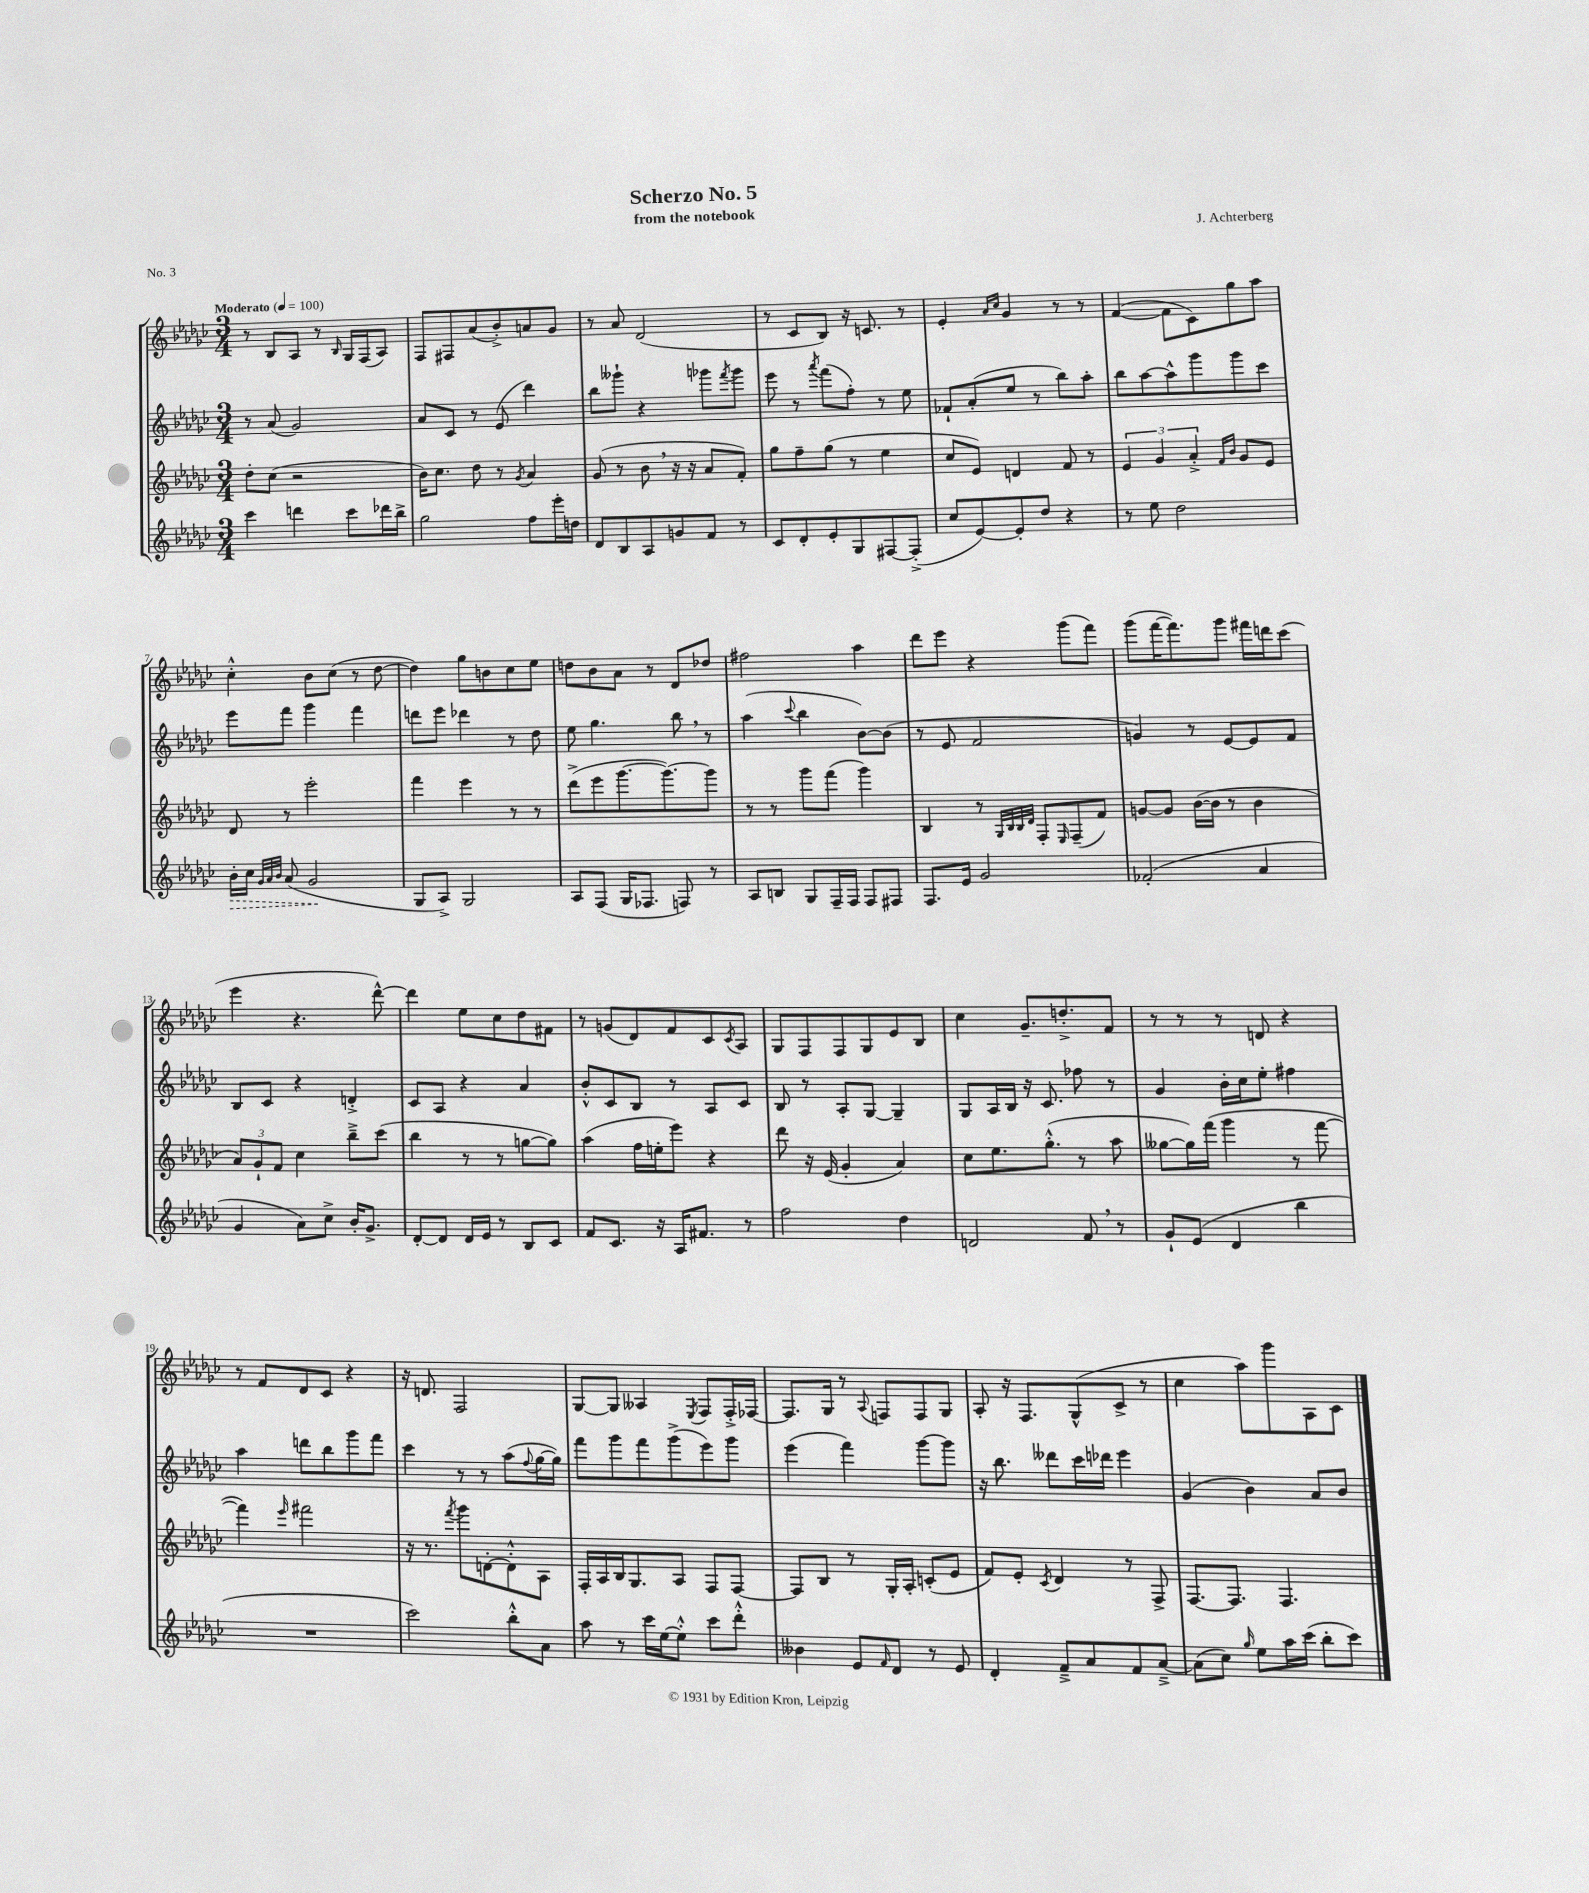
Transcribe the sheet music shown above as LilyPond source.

\header { title = "Scherzo No. 5" composer = "J. Achterberg" subtitle = "from the notebook" piece = "No. 3" }
<<
\new StaffGroup <<
\new Staff = "s0" {
    \clef treble \key ges \major \numericTimeSignature \time 3/4 \tempo "Moderato" 4 = 100
    r8 bes8 aes8 r8 \grace { bes16 } ges16 f16( aes8) |
    f8 fis8 aes'8( bes'8-.->) a'8 ges'8 |
    r8 aes'8 des'2( |
    r8 ces'8 bes8) r16 c'8. r8 |
    ees'4-. \grace { aes'16 ces''16 } ges'4 r8 r8 |
    f'4~( f'8 ces'8) ges''8 aes''8 |
    ces''4-.-^ bes'8 ces''8( r8 des''8~ |
    des''4) ges''8 b'8 ces''8 ees''8 |
    d''8 bes'8 aes'8 r8 des'8 des''8 |
    fis''2 aes''4 |
    des'''8 ees'''8 r4 ges'''8( f'''8) |
    ges'''8( f'''16~ f'''8.) ges'''8 fis'''16 d'''16 ces'''8( |
    ees'''4 r4. des'''8~-^) |
    des'''4 ees''8 ces''8 des''8 fis'8 |
    r8 g'8( des'8) f'8 ces'8 \acciaccatura { ces'8 } aes8 |
    ges8 f8 f8 ges8 ees'8 bes8 |
    ces''4 ges'8.-- d''8.-.-> f'8 |
    r8 r8 r8 d'8 r4 |
    r8 f'8 des'8 ces'8 r4 |
    r16 d'8. f2 |
    ges8~ ges8 aeses4 \acciaccatura { ees8 } f8 f16-.-> fes16~ |
    fes8. ges16 r8 \appoggiatura { aes8 } f8 f8 ges8 |
    aes8-. r16 f8. ges8-^( ces'8-> r8 |
    ces''4 aes''8) ges'''8 aes8 ces'8 \bar "|." |
}
\new Staff = "s1" {
    \clef treble \key ges \major \numericTimeSignature \time 3/4
    r8 aes'8( ges'2) |
    aes'8 ces'8 r8 ees'8( des'''4) |
    bes''8 geses'''8-! r4 ges'''8 \acciaccatura { f'''8 } ges'''8 |
    ees'''8 r8 \acciaccatura { aes'''8 } f'''8( f''8-.) r8 ees''8 |
    fes'8-! aes'8-.( ees''8 r8 bes''8) aes''8-. |
    bes''8 aes''8~ aes''8-^ ges'''8 ges'''8 ces'''8 |
    ees'''8 f'''8 ges'''4 f'''4 |
    d'''8 ees'''8 des'''4 r8 des''8 |
    ees''8 ges''4. bes''8 \breathe r8 |
    aes''4( \appoggiatura { ces'''8 } bes''4 bes'8~) bes'8( |
    r8 ees'8 f'2 |
    g'4) r8 ees'8~ ees'8 f'8 |
    bes8 ces'8 r4 d'4-.-> |
    ces'8 aes8 r4 aes'4 |
    bes'8-.-^ ces'8 bes8 r8 aes8 ces'8 |
    bes8 r8 aes8-. ges8~ ges4-- |
    ges8 aes16 bes16 r16 ces'8. fes''8 r8 |
    ges'4 bes'16-. ces''16 ees''8-. fis''4 |
    aes''4 d'''8 bes''8 ges'''8 f'''8 |
    ces'''4 r8 r8 aes''8( \appoggiatura { f''8 } ges''16~ ges''16) |
    f'''8 ges'''8 f'''8 ges'''8->( ees'''8) ges'''8 |
    ees'''4( f'''4) ges'''8~ ges'''8 |
    r16 bes''8. deses'''8 ces'''16 des'''16 ees'''4 |
    ges'4( bes'4) aes'8 bes'8 \bar "|." |
}
\new Staff = "s2" {
    \clef treble \key ges \major \numericTimeSignature \time 3/4
    des''8-. ces''8( r2 |
    bes'16) ces''8. des''8 r8 \acciaccatura { ges'8 } aes'4 |
    ges'8( r8 bes'8 \breathe r16 r16 aes'8 f'8-.) |
    ges''8 f''8-- ges''8( r8 ees''4 |
    ces''8 ees'8) d'4 f'8 r8 |
    \tuplet 3/2 { ees'4 ges'4 aes'4-.-> } \grace { f'16 bes'16 } ges'8 ees'8 |
    des'8 r8 ees'''2-. |
    f'''4 ees'''4 r8 r8 |
    des'''8->( ees'''8 ges'''8.~ ges'''8.~) ges'''8 |
    r8 r8 ges'''8 f'''8( ges'''4) |
    bes4 r8 \grace { ges32 bes32 bes32 des'32 } f8-. \grace { ees16 } f8--( f'8) |
    g'8~ g'8 bes'16~( bes'16 r8 bes'4 |
    \tuplet 3/2 { aes'8) ges'8-! f'8 } ces''4 bes''8---> ces'''8( |
    bes''4 r8 r8 g''8~ g''8) |
    aes''4( f''16 e''16-. ees'''8) r4 |
    des'''8 r16 ees'16( ges'4-. aes'4) |
    ces''8 ees''8. ges''8.-.-^( r8 aes''8 |
    geses''8~ geses''16) f'''16( ges'''4 r8 f'''8~ |
    f'''4) \grace { ees'''16 } fis'''2 |
    r16 r8. \acciaccatura { f'''8 } ges'''8 d'8~-. d'8-.-^ aes8 |
    f16-. aes16 bes16 ges8. aes8 f8 f8~ |
    f8 bes8 r8 ges16-. aes16-. c'8-.( ees'8 |
    f'8) ees'8-. \acciaccatura { ces'8 } des'4 r8 f8-> |
    f8.~ f8. f4. \bar "|." |
}
\new Staff = "s3" {
    \clef treble \key ges \major \numericTimeSignature \time 3/4
    ces'''4 d'''4 ces'''8 des'''16 bes''16-> |
    ges''2 f''8 ees'''16-. d''16 |
    des'8 bes8 aes8 g'8 f'8 r8 |
    ces'8 des'8-. ees'8-. ges8 fis8~ fis8-.->( |
    ces''8 ees'8~) ees'8-. des''8 r4 |
    r8 ees''8 des''2 |
    \once \override Hairpin.style = #'dashed-line bes'16-.\> ces''16 \grace { ges'32 aes'32 bes'32 } aes'8( ges'2\! |
    ges8 aes8->) ges2 |
    aes8 f8( ges16 fes8. f8) r8 |
    aes8 b8 ges8 f16-- f16 f8 fis8 |
    f8. ees'16 ges'2 |
    fes'2-.( aes'4 |
    ges'4 aes'8) ces''8-> bes'16-. ges'8.-> |
    des'8~-. des'8 des'16 ees'16 r8 bes8 ces'8 |
    f'8 ces'8. r16 aes16 fis'8. r8 |
    f''2 des''4 |
    d'2 f'8 \breathe r8 |
    ges'8-! ees'8( des'4 bes''4 |
    R2. |
    ces'''2) bes''8-.-^ aes'8 |
    aes''8 r8 ces'''16 ees''16~ ees''8-.-^ ces'''8 des'''8-.-^ |
    beses'4 ees'8 \grace { f'16 } des'8 r8 ees'8 |
    des'4-. f'8---> aes'8 f'8 aes'8~---> |
    aes'8( ces''8) \grace { ges''16 } ees''8 aes''16 ces'''16( bes''8-. ces'''8) \bar "|." |
}
>>
>>
